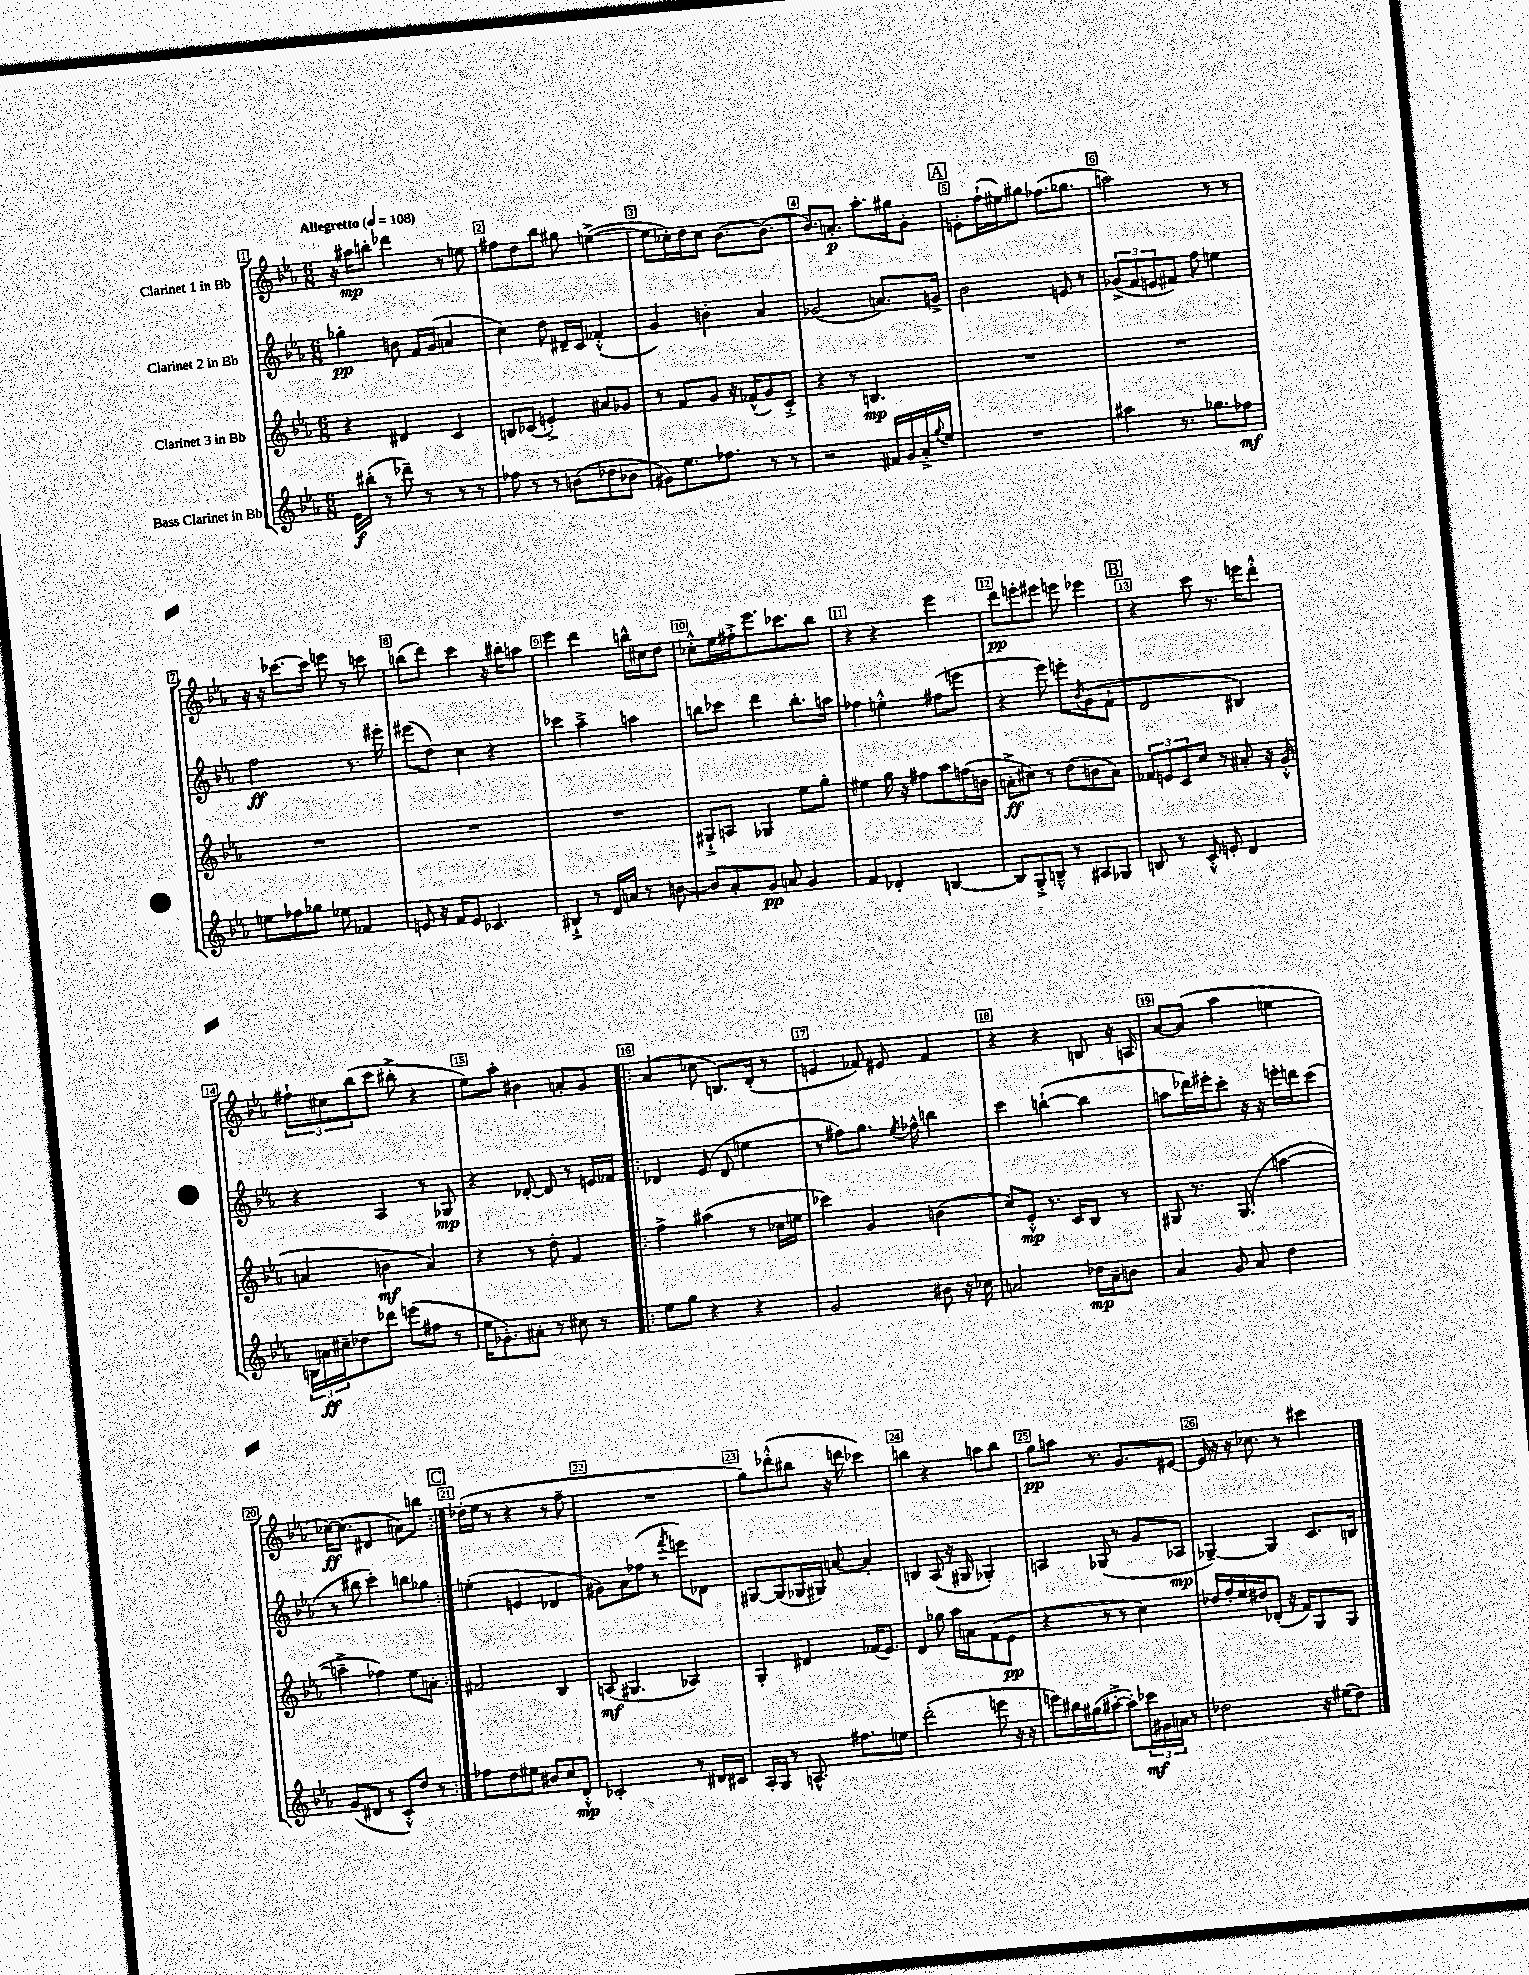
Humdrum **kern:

**kern	**kern	**kern	**kern
*staff4	*staff3	*staff2	*staff1
*clefG2	*clefG2	*clefG2	*clefG2
*k[b-e-a-]	*k[b-e-a-]	*k[b-e-a-]	*k[b-e-a-]
*M6/8	*M6/8	*M6/8	*M6/8
*MM108	*MM108	*MM108	*MM108
16e-	4r	4gg-'	16r
(16bb#'	.	.	16aa#
8r	.	.	8bb'
8ddd-~)	4d#	8b	4ddd-
8r	.	16f	.
.	.	(16g	.
8r	4c	4a	8r
8r	.	.	8ee
=	=	=	=
8ff-	8B	4cc)	8ff#
8r	(8c-	.	8dd
8r	4e'^)	8dd	8bb-
(8b	.	16d#~	8gg#
.	.	16c	.
8dd-	8a#	(4f-'^^	([4ee^
8b-	8g-	.	.
=	=	=	=
8g#)	8r	4g)	8ee]
8.ee-	8f	.	16cc-')
.	.	.	16dd
.	8g	4b'	8cc-
8.ff-	.	.	.
.	16r	.	[8.b-
.	(16f-^^	.	.
8r	8g)	4a-	.
.	.	.	(8.b-]
8r	8c'^	.	.
=	=	=	=
2r	4r	(2g-	8.b-)
.	.	.	8.a'
.	8r	.	.
.	4.B	.	8.aa-'
16f#	.	8.a)	.
16g	.	.	16gg#
16a-'^	.	.	8g'
8qqgg	.	.	.
16ee-	.	16g^	.
=	=	=	=
2.r	2.r	2b-	8e'
.	.	.	(16ff`
.	.	.	16ee#)
.	.	.	8gg#
.	.	.	(8.ff-
.	.	8e	.
.	.	.	8.gg-
.	.	8r	.
=	=	=	=
4aa#	2.r	(12g-^	2aa)
.	.	12f	.
.	.	12e	.
8.r	.	8f#)	.
.	.	8ff	.
8.gg-	.	.	.
.	.	4ee	8r
8ff-	.	.	8r
=	=	=	=
8ee	2.r	2ff	16r
.	.	.	16r
8ff-	.	.	[8.ccc-
8gg-	.	.	.
.	.	.	16ccc-]
8ee-	.	.	8eee
4f-	.	8.r	8r
.	.	.	8ccc
.	.	16eee#'	.
=	=	=	=
8e	2.r	(8eee#	(8bb
16r	.	8dd)	8ddd)
16f	.	.	.
8e	.	4cc	4ccc
4.c-	.	.	.
.	.	4r	16r
.	.	.	16bb#'
.	.	.	8aa
=	=	=	=
4B#`^	2.r	4ccc-	4eee-
8r	.	4aa-~^	4ddd
16d	.	.	.
16a	.	.	.
8r	.	4aa	16bb^^
.	.	.	16cc#
[8b	.	.	8dd
=	=	=	=
8b]	8G#`^	8bb	8cc-'^^
8a-'	8A	8ccc-	16ee-
.	.	.	16ff#'^
8g	4G-	4ddd	8.eee-
8a	.	.	.
.	.	.	8.ccc-
4g	8ee-	8.bb'	.
.	8gg'	.	8bb-
.	.	16aa	.
=	=	=	=
4f	4ee#	4ff-	4r
4d-'	16gg	4ee'^^	4r
.	16r	.	.
.	8ff#	.	.
[4B	8aa-	(8ff#	4eee-
.	(16ff	8eee	.
.	16b	.	.
=	=	=	=
8B]	8a'^	4r	8ddd
8G'^	8cc#)	.	8eee'
8B~^^	8r	8eee-)	8eee#
8r	(8dd	8eee'	8eee
.	.	8qb-	.
8A#	8b	(8g	4eee-
8G-	8a)	8f`	.
=	=	=	=
8B	12f-	2d	4r
.	12e	.	.
8r	.	.	.
.	12c	.	.
8c'^^	8cc	.	8ccc
8e'	8r	.	8.r
4d	8a#'	4B#)	.
.	.	.	16eee
.	16r	.	8ddd'^^
.	(16g'^^	.	.
=	=	=	=
24B	4a	4r	12ff#`
24a	.	.	.
24cc#~	.	.	12cc#
8dd-	.	.	.
.	.	.	(12bb-
8ddd-	4b	4A-	8ccc
(8eee	.	.	8bb#'^
8ff#	4a)	8r	4r
8r	.	8G-	.
=	=	=	=
16ee-	4r	4r	8ee-)
8.g-')	.	.	.
.	.	.	8aa-'
8a#'	8r	[8d-'	4b#
8r	8dd'	8d-]	.
8cc#	4f	8r	8a'
8r	.	16e	8g
.	.	16f-	.
=!|:	=!|:	=!|:	=!|:
8ee-	4ff^	4d-	(4a-
8gg	.	.	.
4r	(4aa#	(8e-	8cc-
.	.	8d-	8.B)
4r	8r	4ee	.
.	.	.	(16d'
.	16cc-	.	8r
.	16ee	.	.
=	=	=	=
2g	4ccc-)	8r	4e
.	.	8ff#)	.
.	4g	8.gg	8f-)
.	.	.	8e#
.	.	8qee-	.
.	.	16ff-^^	.
8b#	(4b	4bb	4f-
16r	.	.	.
16cc-	.	.	.
=	=	=	=
2a	8cc)	4ccc	4r
.	8e-'^^	.	.
.	8.r	([4bb`	4r
.	16c	.	.
16dd-	8B-	4bb]	8B
16a~	.	.	.
8b	8r	.	16r
.	.	.	16A
=	=	=	=
4a-	8G#	8aa	[8a-
.	8.r	16ddd-)	(8a-]
.	.	16eee#'	.
8g	.	8ccc'	4aa-
.	(8.G#	.	.
8a-	.	16r	.
.	.	16r	.
4dd	[4aa	16eee'	4ee
.	.	16ddd	.
.	.	(8ccc	.
=	=	=	=
(8g	4aa~^]	8r	[16cc-)
.	.	.	(8.cc-]
8d#	.	8bb#	.
8r	4ff-)	4ccc')	4d#
8c'^^)	.	.	.
8dd	8ee-	8bb	8a)
8r	8a'	8gg-	8bb
=:|!	=:|!	=:|!	=:|!
8ff-	2f#	(4ee'	(16dd-'
.	.	.	16ee-
8dd	.	.	8r
8ee#	.	4e	4r
8b#	.	.	.
8cc	4B-	4d-	8r
8d'^^	.	.	8ff~
=	=	=	=
2c-'	(8A	8g#)	2.r
.	4.G#	8a-	.
.	.	(8ff-	.
.	.	8r	.
.	.	8qfff	.
8r	4A-)	8eee)	.
16d#	.	8d-	.
16c#	.	.	.
=	=	=	=
16A-'	4G'	[8G#	8gg)
16G	.	.	.
8r	.	(8G#]	(8ddd-'^^
8.A^^	4d#	16G-	8bb#
.	.	16G#)	.
.	.	[8a	16r
8.ff#	.	.	16ddd
.	(16f-	4a']	4ccc-)
.	8.e-)	.	.
8ee	.	.	.
=	=	=	=
(2ddd'	4d	4B	4bb
.	8gg-	(8A-	4r
.	16aa-	16r	.
.	16a	16G#	.
8eee	(8f	4G-')	8aa
16r	8e-	.	8bb
16r	.	.	.
=	=	=	=
8eee)	4r	4A	8gg
16bb#	.	.	8aa
(16gg#	.	.	.
[8aa#'^	8r	(8G-	8.r
8aa#'])	8r	8r	.
.	.	.	8.g
24ccc-	4cc)	8g	.
24g#	.	.	.
24a	.	.	.
8r	.	8A-	[8e#
=	=	=	=
2dd-	16dd-	[4G-~)	16e#]
.	16ff'	.	16r
.	16ee-	.	16r
.	16dd#	.	8.cc-
.	(8d-'	4G-]	.
.	16r	.	8r
.	16f)	.	.
16r	8G	8.c	4ccc#
(16ee#	.	.	.
8dd-)	8G	.	.
.	.	16B	.
==	==	==	==
*-	*-	*-	*-
